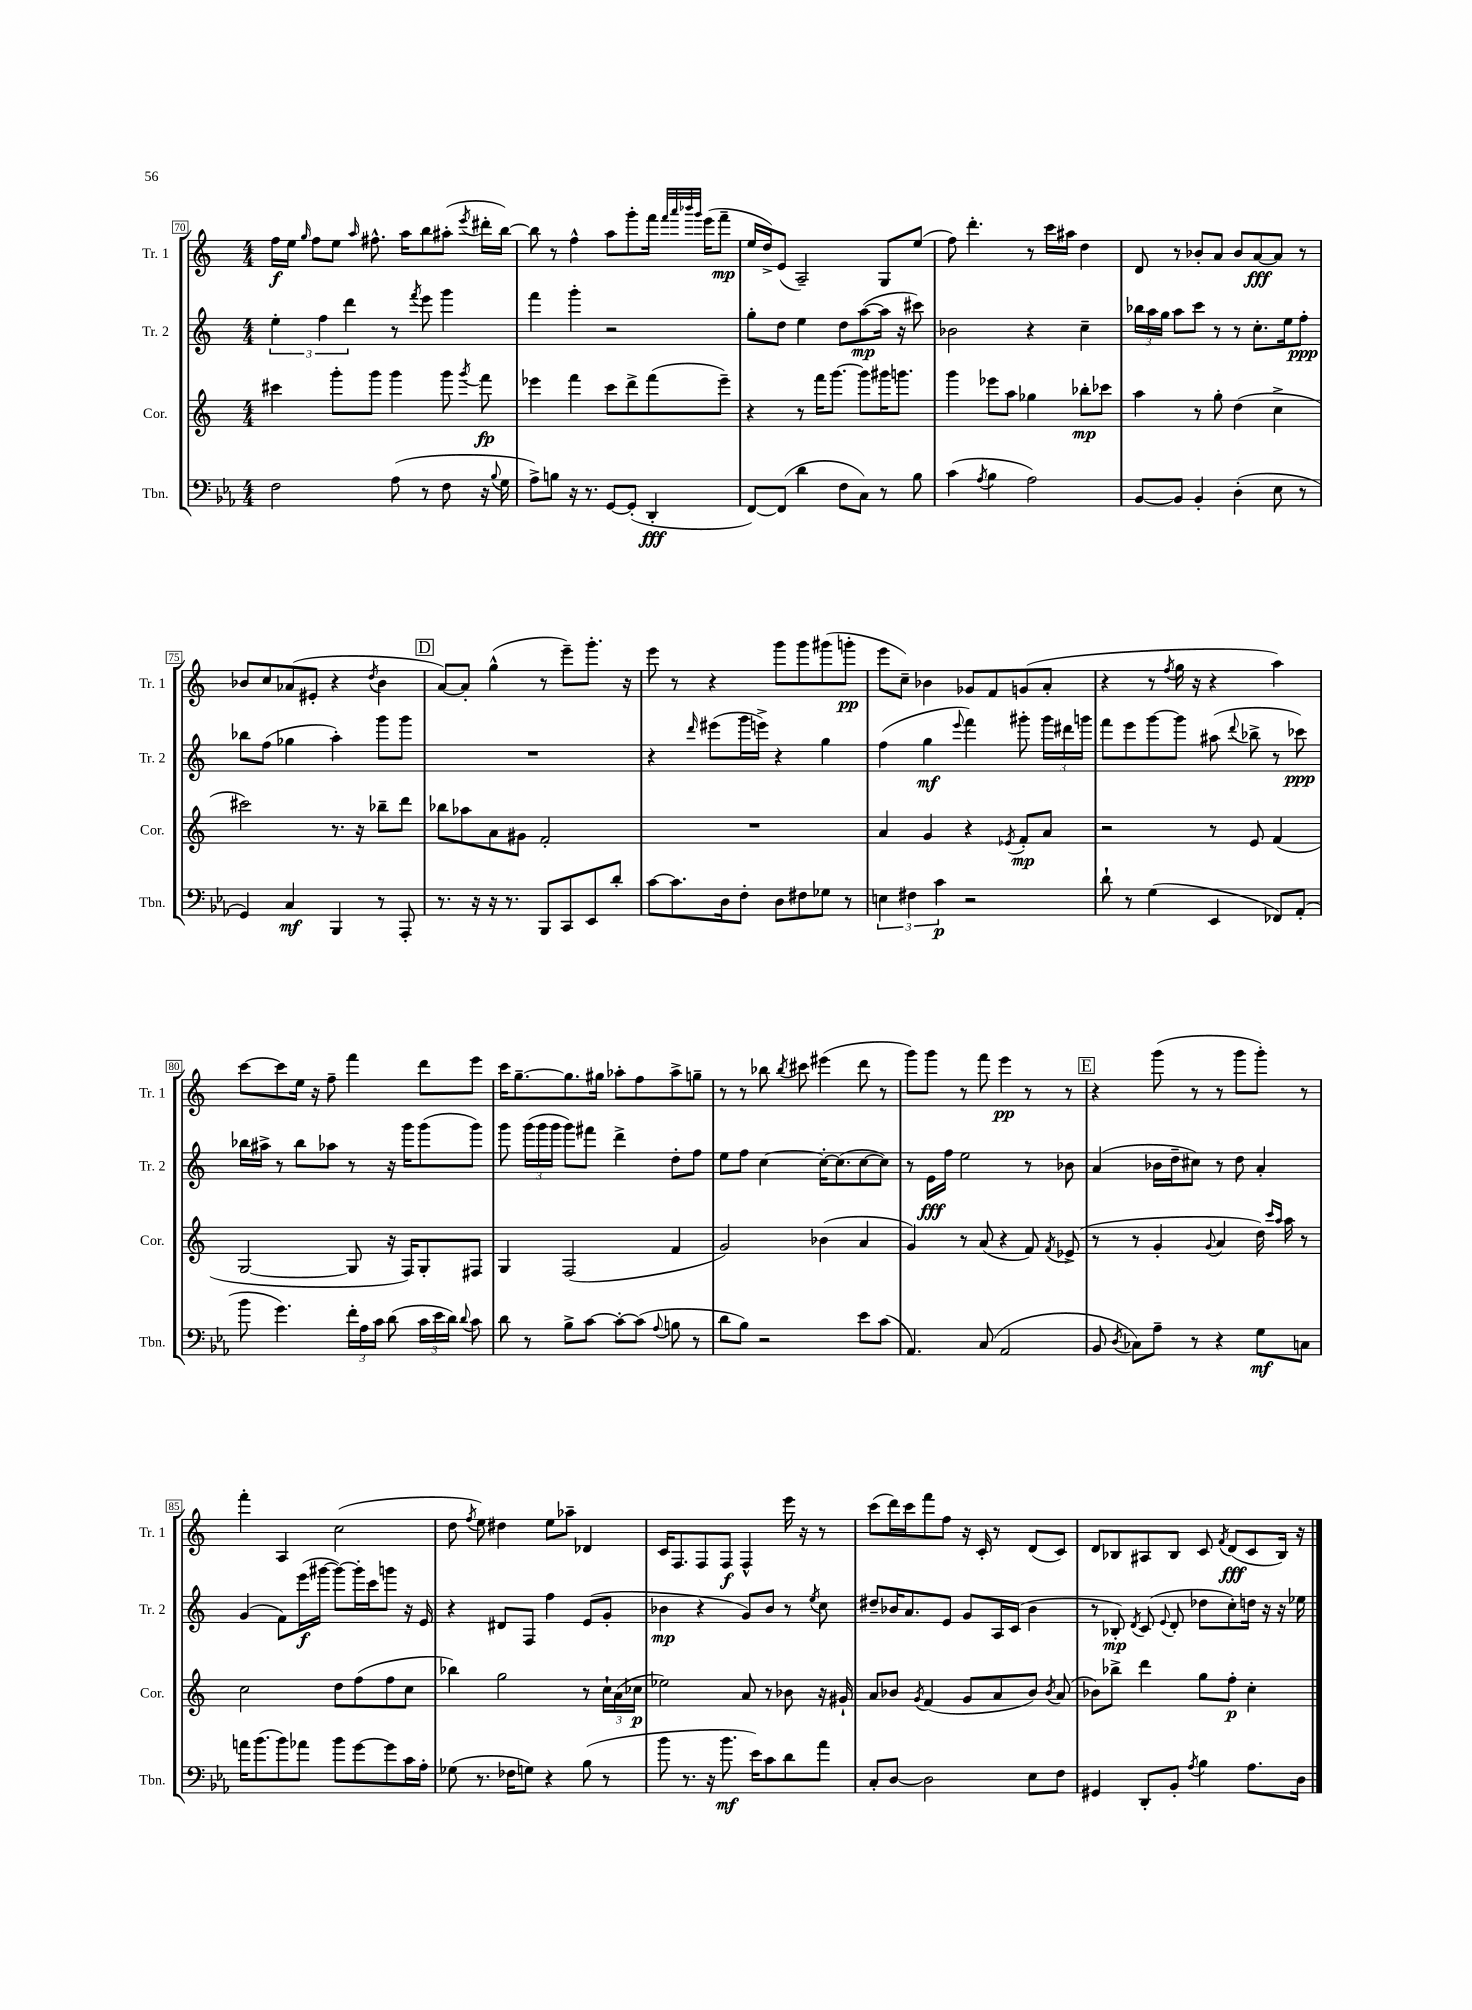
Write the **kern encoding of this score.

**kern	**dynam	**kern	**dynam	**kern	**dynam	**kern	**dynam
*part4	*part4	*part3	*part3	*part2	*part2	*part1	*part1
*staff4	*staff4	*staff3	*staff3	*staff2	*staff2	*staff1	*staff1
*I"Tbn.	*	*I"Cor.	*	*I"Tr. 2	*	*I"Tr. 1	*
*I'Tbn.	*	*I'Cor.	*	*I'Tr. 2	*	*I'Tr. 1	*
*clefF4	*	*clefG2	*	*clefG2	*	*clefG2	*
*k[b-e-a-]	*	*k[]	*	*k[]	*	*k[]	*
*M4/4	*	*M4/4	*	*M4/4	*	*M4/4	*
=70	=70	=70	=70	=70	=70	=70	=70
2F\	.	4ccc#X\	.	6ee'\	.	16ff\LL	f
.	.	.	.	.	.	16ee\JJ	.
.	.	.	.	.	.	16qqgg/	.
.	.	.	.	.	.	8ff\L	.
.	.	.	.	6ff\	.	.	.
.	.	8ggg'\L	.	.	.	8ee\J	.
.	.	.	.	6ddd\	.	.	.
.	.	.	.	.	.	16qqaa/	.
.	.	8ggg\J	.	.	.	8.ff#X^^\	.
(8A-\	.	4ggg\	.	8r	.	.	.
.	.	.	.	.	.	16aa\KL	.
.	.	.	.	8qfff/	.	.	.
8r	.	.	.	8eee\	.	8bb\	.
8F\	.	8ggg\	.	4ggg\	.	(8aa#X'\J	.
.	.	8qggg/	.	.	.	8qeee/	.
16r	.	8fff\	fp	.	.	16ddd#X'\LL	.
8qqB-/	.	.	.	.	.	.	.
16G\	.	.	.	.	.	[16bb\JJ)	.
=71	=71	=71	=71	=71	=71	=71	=71
8A-^\L)	.	4eee-X\	.	4fff\	.	8bb\]	.
8Bn\J	.	.	.	.	.	8r	.
16r	.	4fff\	.	4ggg'\	.	4ff^^\	.
8.r	.	.	.	.	.	.	.
[8GG/L	.	8ccc\L	.	2r	.	8aa\L	.
(8GG'/J]	.	8ddd^\	.	.	.	8ggg'\	.
4DD'/	fff	(8fff\	.	.	.	16fff\Jk	.
.	.	.	.	.	.	32qqfff/LLL	.
.	.	.	.	.	.	32qqaaa/	.
.	.	.	.	.	.	32qqbbb-X/	.
.	.	.	.	.	.	32qqggg/JJJ	.
.	.	.	.	.	.	(16eee\KL	.
.	.	8eee-~\J)	.	.	.	8fff~\J	mp
=72	=72	=72	=72	=72	=72	=72	=72
[8FF/L)	.	4r	.	8gg'\L	.	16ee/LL	.
.	.	.	.	.	.	16dd^/J)	.
(8FF/J]	.	.	.	8dd\J	.	(8e/J	.
4d\	.	8r	.	4ee\	.	2A~/)	.
.	.	16fff\KL	.	.	.	.	.
.	.	[8.ggg\J	.	.	.	.	.
8F\L	.	.	.	8dd\L	.	.	.
8C\J)	.	8ggg\L]	.	([8aa\	mp	.	.
8r	.	16ggg#X\K	.	16aa\Jk]	.	8G/L	.
.	.	8.gggn\J	.	16r	.	.	.
8B-\	.	.	.	8ccc#X\)	.	(8ee/J	.
=73	=73	=73	=73	=73	=73	=73	=73
(4c\	.	4ggg\	.	2b-X\	.	8ff\)	.
.	.	.	.	.	.	4.ddd'\	.
8qA-/	.	.	.	.	.	.	.
4B-\	.	8eee-X\L	.	.	.	.	.
.	.	8aa\J	.	.	.	.	.
2A-\)	.	4gg-X\	.	4r	.	8r	.
.	.	.	.	.	.	16ccc\LL	.
.	.	.	.	.	.	16aa#X\JJ	.
.	.	8bb-X'\L	mp	4cc~\	.	4dd\	.
.	.	8ccc-X\J	.	.	.	.	.
=74	=74	=74	=74	=74	=74	=74	=74
[8BB-/L	.	4aa\	.	24bb-X\LL	.	8d/	.
.	.	.	.	24aa\	.	.	.
.	.	.	.	24gg\JJ	.	.	.
8BB-/J]	.	.	.	8aa\L	.	8r	.
4BB-'/	.	8r	.	8ccc\J	.	8b-X'/L	.
.	.	8gg'\	.	8r	.	8a/J	.
(4D'\	.	(4dd\	.	8r	.	8b-/L	.
.	.	.	.	8.cc'\L	.	[8a/	fff
8E-\	.	4cc^\	.	.	.	8a/J]	.
.	.	.	.	16ee\k	.	.	.
8r	.	.	.	8ff'\J	ppp	8r	.
!!LO:LB:g=z
=75	=75	=75	=75	=75	=75	=75	=75
4GG/)	.	2ccc#X\)	.	8bb-X\L	.	8b-X/L	.
.	.	.	.	(8ff\J	.	8cc/	.
4C/	mf	.	.	4gg-X\	.	(8a-X/	.
.	.	.	.	.	.	8e#X'/J	.
4BBB-/	.	8.r	.	4aa'\)	.	4r	.
.	.	16r	.	.	.	.	.
.	.	.	.	.	.	8qdd/	.
8r	.	8bb-X~\L	.	8ggg\L	.	4b-\	.
8AAA-'/	.	8ddd\J	.	8ggg\J	.	.	.
!!LO:REH:place=s1:t=D
=76	=76	=76	=76	=76	=76	=76	=76
8.r	.	8bb-X\L	.	1r	.	[8a/L)	.
.	.	8aa-X\	.	.	.	8a'/J]	.
16r	.	.	.	.	.	.	.
16r	.	8a\	.	.	.	(4gg^^\	.
8.r	.	.	.	.	.	.	.
.	.	8g#X\J	.	.	.	.	.
8BBB-/L	.	2f'/	.	.	.	8r	.
8CC/	.	.	.	.	.	8eee~\L)	.
8EE-/	.	.	.	.	.	8.ggg'\J	.
8d'/J	.	.	.	.	.	.	.
.	.	.	.	.	.	16r	.
=77	=77	=77	=77	=77	=77	=77	=77
[8c\L	.	1r	.	4r	.	8eee\	.
8.c\]	.	.	.	.	.	8r	.
.	.	.	.	16qqddd/	.	.	.
.	.	.	.	(8eee#X\L	.	4r	.
16D\k	.	.	.	.	.	.	.
8F'\J	.	.	.	16ggg\L	.	.	.
.	.	.	.	16eeen^\JJ)	.	.	.
8D\L	.	.	.	4r	.	8ggg\L	.
8F#X\	.	.	.	.	.	8ggg\	.
8G-X\J	.	.	.	4gg\	.	(8ggg#X\	.
8r	.	.	.	.	.	8gggn'\J	pp
=78	=78	=78	=78	=78	=78	=78	=78
6En\	.	4a/	.	(4ff\	.	8eee\L	.
.	.	.	.	.	.	8cc~\J)	.
6F#X\	.	.	.	.	.	.	.
.	.	4g/	.	4gg\	mf	4b-X\	.
6c\	p	.	.	.	.	.	.
.	.	.	.	8qqeee/	.	.	.
2r	.	4r	.	4fff\)	.	8g-X/L	.
.	.	.	.	.	.	8f/	.
.	.	8qe-X/	.	.	.	.	.
.	.	8f'/L	mp	8ggg#X'\	.	(8gn/	.
.	.	8a/J	.	24ggg#\LL	.	8a'/J	.
.	.	.	.	24ddd#X\	.	.	.
.	.	.	.	24gggn\JJ	.	.	.
=79	=79	=79	=79	=79	=79	=79	=79
8d`\	.	2r	.	8fff\L	.	4r	.
8r	.	.	.	8eee\	.	.	.
(4G\	.	.	.	[8ggg\	.	8r	.
.	.	.	.	.	.	8qff/	.
.	.	.	.	8ggg\J]	.	16gg\	.
.	.	.	.	.	.	16r	.
4EE-/	.	8r	.	(8aa#X\	.	4r	.
.	.	.	.	8qqddd/	.	.	.
.	.	8e/	.	8bb-X^\	.	.	.
8FF-X/L)	.	(4f/	.	8r	.	4aa\)	.
(8AA-'/J	.	.	.	8ccc-X\)	ppp	.	.
!!LO:LB:g=z
=80	=80	=80	=80	=80	=80	=80	=80
8b-\	.	[2G/	.	16bb-X\LL	.	[8ccc\L	.
.	.	.	.	16aa#X^\JJ	.	.	.
4.g\)	.	.	.	8r	.	8ccc\]	.
.	.	.	.	8bb-\L	.	16ee\Jk	.
.	.	.	.	.	.	16r	.
.	.	.	.	8aa-X\J	.	8ff~\	.
24f'\LL	.	8G/]	.	8r	.	4fff\	.
24A-\	.	.	.	.	.	.	.
24c\JJ	.	.	.	.	.	.	.
(8d\	.	16r	.	16r	.	.	.
.	.	16F/KL)	.	16ggg\KL	.	.	.
24c\LL	.	8G'/	.	(8ggg\	.	8ddd\L	.
24e-\	.	.	.	.	.	.	.
24d\JJ)	.	.	.	.	.	.	.
8qqd/	.	.	.	.	.	.	.
8c\	.	8F#X/J	.	8ggg\J)	.	8eee\J	.
=81	=81	=81	=81	=81	=81	=81	=81
8d\	.	4G/	.	8ggg\	.	16ccc\KL	.
.	.	.	.	.	.	[8.gg~\	.
8r	.	.	.	(24ggg\LL	.	.	.
.	.	.	.	24ggg\	.	.	.
.	.	.	.	24ggg\JJ	.	.	.
8B-^\L	.	(2F/	.	8ggg\L)	.	8.gg\]	.
[8c\J	.	.	.	8fff#X\J	.	.	.
.	.	.	.	.	.	16gg#X\Jk	.
8c'\L_	.	.	.	4ddd^\	.	8aa-X'\L	.
(8c\J]	.	.	.	.	.	8ff\	.
8qqA-/	.	.	.	.	.	.	.
8Bn\	.	4f/	.	8dd'\L	.	8aa-^\	.
8r	.	.	.	8ff\J	.	8ggn~\J	.
=82	=82	=82	=82	=82	=82	=82	=82
8d\L	.	2g/)	.	8ee\L	.	8r	.
8B-\J)	.	.	.	8ff\J	.	8r	.
2r	.	.	.	[4cc\	.	8bb-X\	.
.	.	.	.	.	.	8qbb-/	.
.	.	.	.	.	.	8ccc#X\	.
.	.	(4b-X\	.	16cc'\KL_	.	(4eee#X\	.
.	.	.	.	(8.cc\]	.	.	.
8e-\L	.	4a/	.	[8cc\	.	8ddd\	.
(8c\J	.	.	.	8cc\J])	.	8r	.
=83	=83	=83	=83	=83	=83	=83	=83
4.AA-/)	.	4g/)	.	8r	.	8ggg\L)	.
.	.	.	.	16e\LL	fff	8ggg\J	.
.	.	.	.	16ff\JJ	.	.	.
.	.	8r	.	2ee\	.	8r	.
(8C/	.	(8a/	.	.	.	8fff\	.
2AA-/	.	4r	.	.	.	4eee\	pp
.	.	8f/)	.	8r	.	8r	.
.	.	8qf/	.	.	.	.	.
.	.	(8e-X^/	.	8b-X\	.	8r	.
!!LO:REH:place=s1:t=E
=84	=84	=84	=84	=84	=84	=84	=84
8BB-/	.	8r	.	(4a/	.	4r	.
8qD/	.	.	.	.	.	.	.
8C-X\L)	.	8r	.	.	.	.	.
8A-~\J	.	4g'/	.	16b-X\LL	.	(8ggg\	.
.	.	.	.	16dd~\J	.	.	.
8r	.	.	.	8cc#X\J)	.	8r	.
.	.	8qqg/	.	.	.	.	.
4r	.	4a/	.	8r	.	8r	.
.	.	.	.	8dd\	.	8ggg\L	.
8G\L	mf	16dd\)	.	4a'/	.	8ggg'\J)	.
.	.	16qqccc/LL	.	.	.	.	.
.	.	16qqaa/JJ	.	.	.	.	.
.	.	16aa\	.	.	.	.	.
8Cn\J	.	8r	.	.	.	8r	.
!!LO:LB:g=z
=85	=85	=85	=85	=85	=85	=85	=85
16an\KL	.	2cc\	.	(4g/	.	4fff'\	.
(8.b-\	.	.	.	.	.	.	.
8b-\)	.	.	.	8f\L)	.	4A/	.
8a-X\J	.	.	.	(16eee\L	f	.	.
.	.	.	.	[16ggg#X\JJ	.	.	.
8b-\L	.	8dd\L	.	8ggg#\L_)	.	(2cc\	.
[8g\	.	(8ff\	.	16ggg#'\L]	.	.	.
.	.	.	.	16ccc\J	.	.	.
8g\]	.	8ff\	.	8gggn\J	.	.	.
16c\L	.	8cc\J	.	16r	.	.	.
16A-'\JJ	.	.	.	16e/	.	.	.
=86	=86	=86	=86	=86	=86	=86	=86
(8G-X\	.	4bb-X\)	.	4r	.	8dd\	.
.	.	.	.	.	.	8qff/	.
8.r	.	.	.	.	.	8ee\)	.
.	.	2gg\	.	8d#X/L	.	4dd#X\	.
16F-X\KL	.	.	.	.	.	.	.
8Gn\J)	.	.	.	8F/J	.	.	.
4r	.	.	.	4ff\	.	8ee\L	.
.	.	.	.	.	.	8aa-X~\J	.
(8B-\	.	8r	.	(8e/L	.	4d-X/	.
8r	.	24cc`\LL	.	8g'/J	.	.	.
.	.	(24a\	.	.	.	.	.
.	.	24cc-X\JJ	p	.	.	.	.
=87	=87	=87	=87	=87	=87	=87	=87
8b-\	.	2ee-X\)	.	4b-X\	mp	16c/KL	.
.	.	.	.	.	.	8.F/	.
8.r	.	.	.	.	.	.	.
.	.	.	.	4r	.	8F/	.
16r	.	.	.	.	.	.	.
8.b-\	mf	.	.	.	.	8F/J	f
.	.	8a/	.	8g/L)	.	4F^^/	.
16e-\KL)	.	.	.	.	.	.	.
8c\	.	8r	.	8b-/J	.	.	.
8d\	.	8b-X\	.	8r	.	16eee\	.
.	.	.	.	.	.	16r	.
.	.	.	.	8qee/	.	.	.
8a-\J	.	16r	.	8cc\	.	8r	.
.	.	16g#X`/	.	.	.	.	.
=88	=88	=88	=88	=88	=88	=88	=88
8C'/L	.	8a/L	.	8dd#X~/L	.	(8ccc\L	.
[8D/J	.	8b-X/J	.	16b-X/K	.	16ddd\L)	.
.	.	.	.	8.a/	.	16ccc\J	.
.	.	8qg/	.	.	.	.	.
2D\]	.	(4f/	.	.	.	8fff\	.
.	.	.	.	8e/J	.	8ff\J	.
.	.	8g/L	.	8g/L	.	16r	.
.	.	.	.	.	.	16c'/	.
.	.	8a/	.	16A/L	.	8r	.
.	.	.	.	(16c/JJ	.	.	.
8E-\L	.	8b-/J)	.	4b-\	.	(8d/L	.
.	.	8qb-/	.	.	.	.	.
8F\J	.	(8a/	.	.	.	8c/J)	.
=89	=89	=89	=89	=89	=89	=89	=89
4GG#X/	.	8b-X\L)	.	8r	.	8d/L	.
.	.	8bb-X^\J	.	8B-X'/)	mp	8B-X/	.
.	.	.	.	8qd/	.	.	.
8DD'/L	.	4ddd\	.	(8c/	.	8A#X/	.
.	.	.	.	8qqe/	.	.	.
8BB-'/J	.	.	.	8d'/	.	8B-/J	.
8qA-/	.	.	.	.	.	.	.
4B-\	.	8gg\L	.	8dd-X\L	.	8c/	.
.	.	.	.	.	.	8qf/	.
.	.	8ff'\J	p	8cc'\)	.	(8d/L	fff
8.A-\L	.	4cc'\	.	16ddn\Jk	.	8c/	.
.	.	.	.	16r	.	.	.
.	.	.	.	16r	.	16B-/Jk)	.
16D\Jk	.	.	.	16ee-X\	.	16r	.
==	==	==	==	==	==	==	==
*-	*-	*-	*-	*-	*-	*-	*-
